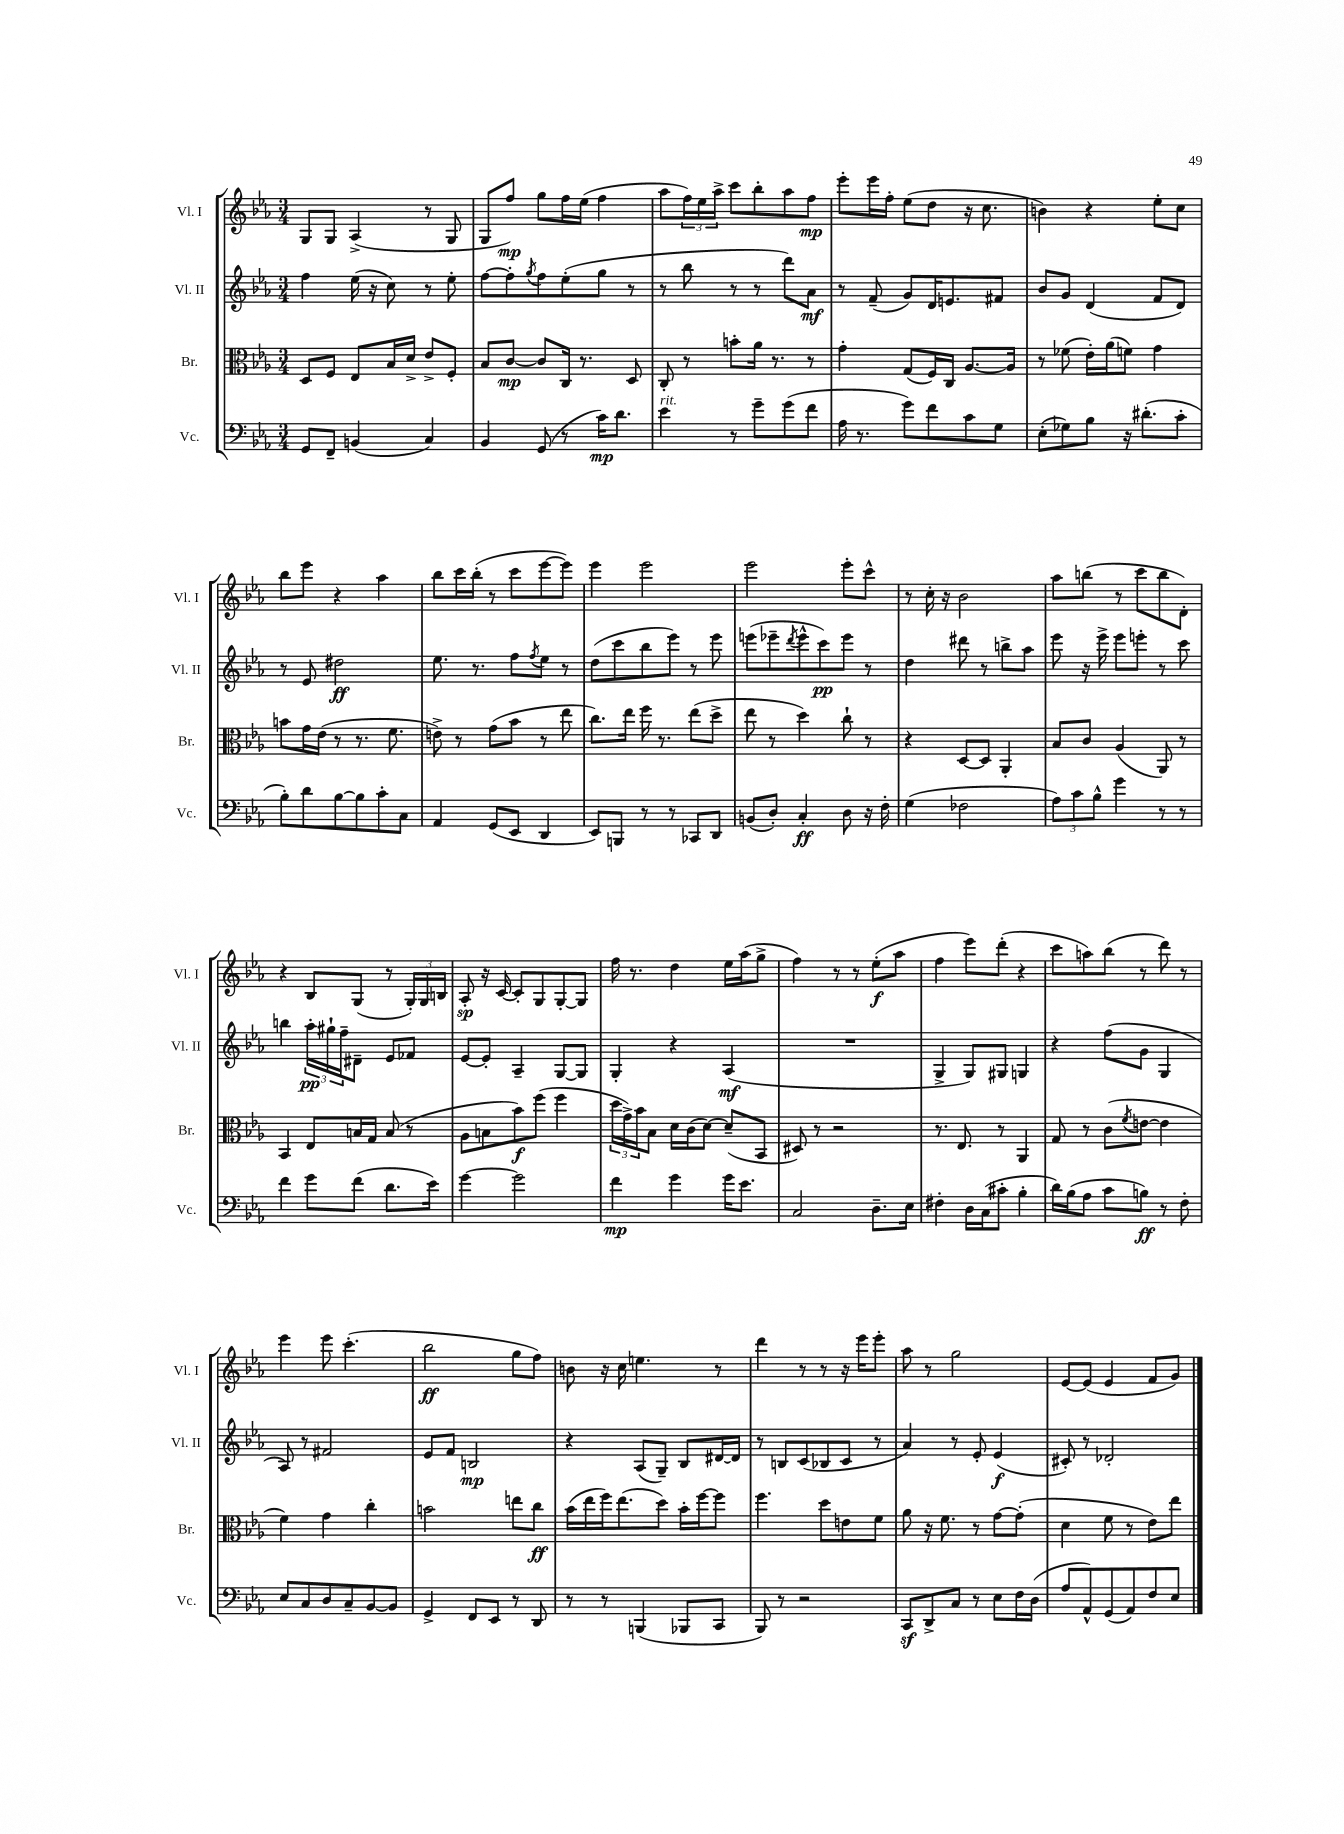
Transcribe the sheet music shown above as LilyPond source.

<<
\new StaffGroup <<
\new Staff = "s0" \with { instrumentName = "Vl. I" shortInstrumentName = "Vl. I" } {
    \clef treble \key ees \major \numericTimeSignature \time 3/4
    g8 g8 aes4->( r8 g8 |
    g8 f''8\mp) g''8 f''16 ees''16( f''4 |
    aes''8 \tuplet 3/2 { f''16) ees''16 aes''16-> } c'''8 bes''8-. aes''8 f''8\mp |
    ees'''8-. ees'''16 f''16-. ees''8( d''8 r16 c''8. |
    b'4) r4 ees''8-. c''8 |
    bes''8 ees'''8 r4 aes''4 |
    bes''8 c'''16 bes''16-.( r8 c'''8 ees'''8~ ees'''8) |
    ees'''4 ees'''2 |
    ees'''2 ees'''8-. c'''8-^ |
    r8 c''16-. r16 bes'2 |
    aes''8 b''8( r8 c'''8 b''8 d'8-.) |
    r4 bes8 g8( r8 \tuplet 3/2 { g16-.) g16 b16 } |
    aes8-.\sp r16 c'16~ c'8-. g8 g8~-. g8 |
    f''16 r8. d''4 ees''16 aes''16( g''8-> |
    f''4) r8 r8 ees''8-.\f( aes''8 |
    f''4 ees'''8) d'''8-.( r4 |
    c'''8 a''8) bes''8( r8 d'''8) r8 |
    ees'''4 ees'''8 c'''4.-.( |
    bes''2\ff g''8 f''8) |
    b'8 r16 c''16 e''4. r8 |
    d'''4 r8 r8 r16 ees'''16 ees'''8-. |
    aes''8 r8 g''2 |
    ees'8~ ees'8( ees'4 f'8 g'8) \bar "|." |
}
\new Staff = "s1" \with { instrumentName = "Vl. II" shortInstrumentName = "Vl. II" } {
    \clef treble \key ees \major \numericTimeSignature \time 3/4
    f''4 ees''16( r16 c''8) r8 ees''8-. |
    f''8~ f''8-. \acciaccatura { g''8 } f''8 ees''8-.( g''8 r8 |
    r8 bes''8 r8 r8 d'''8) aes'8\mf |
    r8 f'8--( g'8) d'16 e'8. fis'8 |
    bes'8 g'8 d'4( f'8 d'8) |
    r8 ees'8 dis''2\ff |
    ees''8. r8. f''8 \acciaccatura { f''8 } ees''8 r8 |
    d''8( c'''8 bes''8 ees'''8) r8 ees'''8 |
    e'''8( ees'''8-- \acciaccatura { d'''8 } ees'''8-^ c'''8\pp) ees'''8 r8 |
    d''4 dis'''8 r8 b''8-> aes''8 |
    ees'''8 r16 ees'''16-> ees'''8 e'''8-. r8 c'''8 |
    b''4 \tuplet 3/2 { aes''16-.\pp gis''16-! f''16-- } dis'8-- ees'8 fes'8 |
    ees'8~ ees'8-. aes4-- g8~ g8 |
    g4-. r4 aes4\mf( |
    R2. |
    g4-> g8) gis8 g4 |
    r4 f''8( g'8 g4 |
    aes8) r8 fis'2 |
    ees'8 f'8 b2\mp |
    r4 aes8( g8--) bes8 dis'16~ dis'16 |
    r8 b8 c'8( bes8 c'8 r8 |
    aes'4) r8 ees'8-. ees'4\f( |
    cis'8-.) r8 des'2-. \bar "|." |
}
\new Staff = "s2" \with { instrumentName = "Br." shortInstrumentName = "Br." } {
    \clef alto \key ees \major \numericTimeSignature \time 3/4
    d8 f8 ees8 bes16 d'16-> ees'8-> f8-. |
    bes8 c'8~\mp c'8 c16 r8. d8 |
    c8-. r8 b'8-. aes'16 r8. r8 |
    g'4-. g8( f16) c16 aes8.~ aes16 |
    r8 fes'8( ees'16-.) aes'16( f'8) g'4 |
    b'8 g'16 ees'16( r8 r8. f'8. |
    e'8->) r8 g'8( bes'8 r8 ees''8 |
    c''8.) ees''16 f''16 r8. ees''8( d''8-> |
    ees''8 r8 d''4) c''8-! r8 |
    r4 d8~ d8 aes,4-. |
    bes8 c'8 aes4( aes,8) r8 |
    bes,4 ees8 b16 g16 b8( r8 |
    aes8 b8 bes'8\f) f''8( f''4 |
    \tuplet 3/2 { d''16 g'16->) bes'16 } bes8 d'16 c'16( d'8~) d'8--( bes,8 |
    dis8) r8 r2 |
    r8. ees8. r8 aes,4 |
    g8 r8 c'8( \acciaccatura { f'8 } e'8~ e'4 |
    f'4) g'4 c''4-. |
    b'2 e''8 c''8\ff |
    bes'16( ees''16 f''16) ees''8.( d''8) bes'16-. f''16~ f''8 |
    f''4. d''8 e'8 f'8 |
    aes'8 r16 f'8. r8 g'8~ g'8-.( |
    d'4 f'8 r8 ees'8) ees''8 \bar "|." |
}
\new Staff = "s3" \with { instrumentName = "Vc." shortInstrumentName = "Vc." } {
    \clef bass \key ees \major \numericTimeSignature \time 3/4
    g,8 f,8-- b,4( c4) |
    bes,4 g,8( r8 c'16\mp) d'8. |
    ees'4^\markup { \italic "rit." } r8 g'8-- g'8( f'8 |
    aes16 r8. g'8) f'8 c'8 g8 |
    ees8-.( ges8) bes8 r16 dis'8.-.( c'8-. |
    bes8-.) d'8 bes8~ bes8 c'8-. c8 |
    aes,4 g,8( ees,8 d,4 |
    ees,8) b,,8 r8 r8 ces,8 d,8 |
    b,8( d8-.) c4-.\ff d8 r16 f16-. |
    g4( fes2 |
    \tuplet 3/2 { aes8) c'8 bes8-^ } g'4 r8 r8 |
    f'4 g'8 f'8( d'8. ees'16) |
    g'4~ g'2 |
    f'4\mp g'4 g'16 ees'8. |
    c2 d8.-- ees16 |
    fis4-. d16 c16( cis'8-. bes4-. |
    d'16) bes16( aes8 c'8 b8\ff) r8 f8-. |
    ees8 c8 d8 c8-- bes,8~ bes,8 |
    g,4-> f,8 ees,8 r8 d,8 |
    r8 r8 b,,4( bes,,8 c,8 |
    bes,,8) r8 r2 |
    c,8\sf d,8-> c8 r8 ees8 f16 d16( |
    aes8 aes,8-^) g,8( aes,8) f8 ees8 \bar "|." |
}
>>
>>
\layout { \context { \Score \remove "Bar_number_engraver" } }
